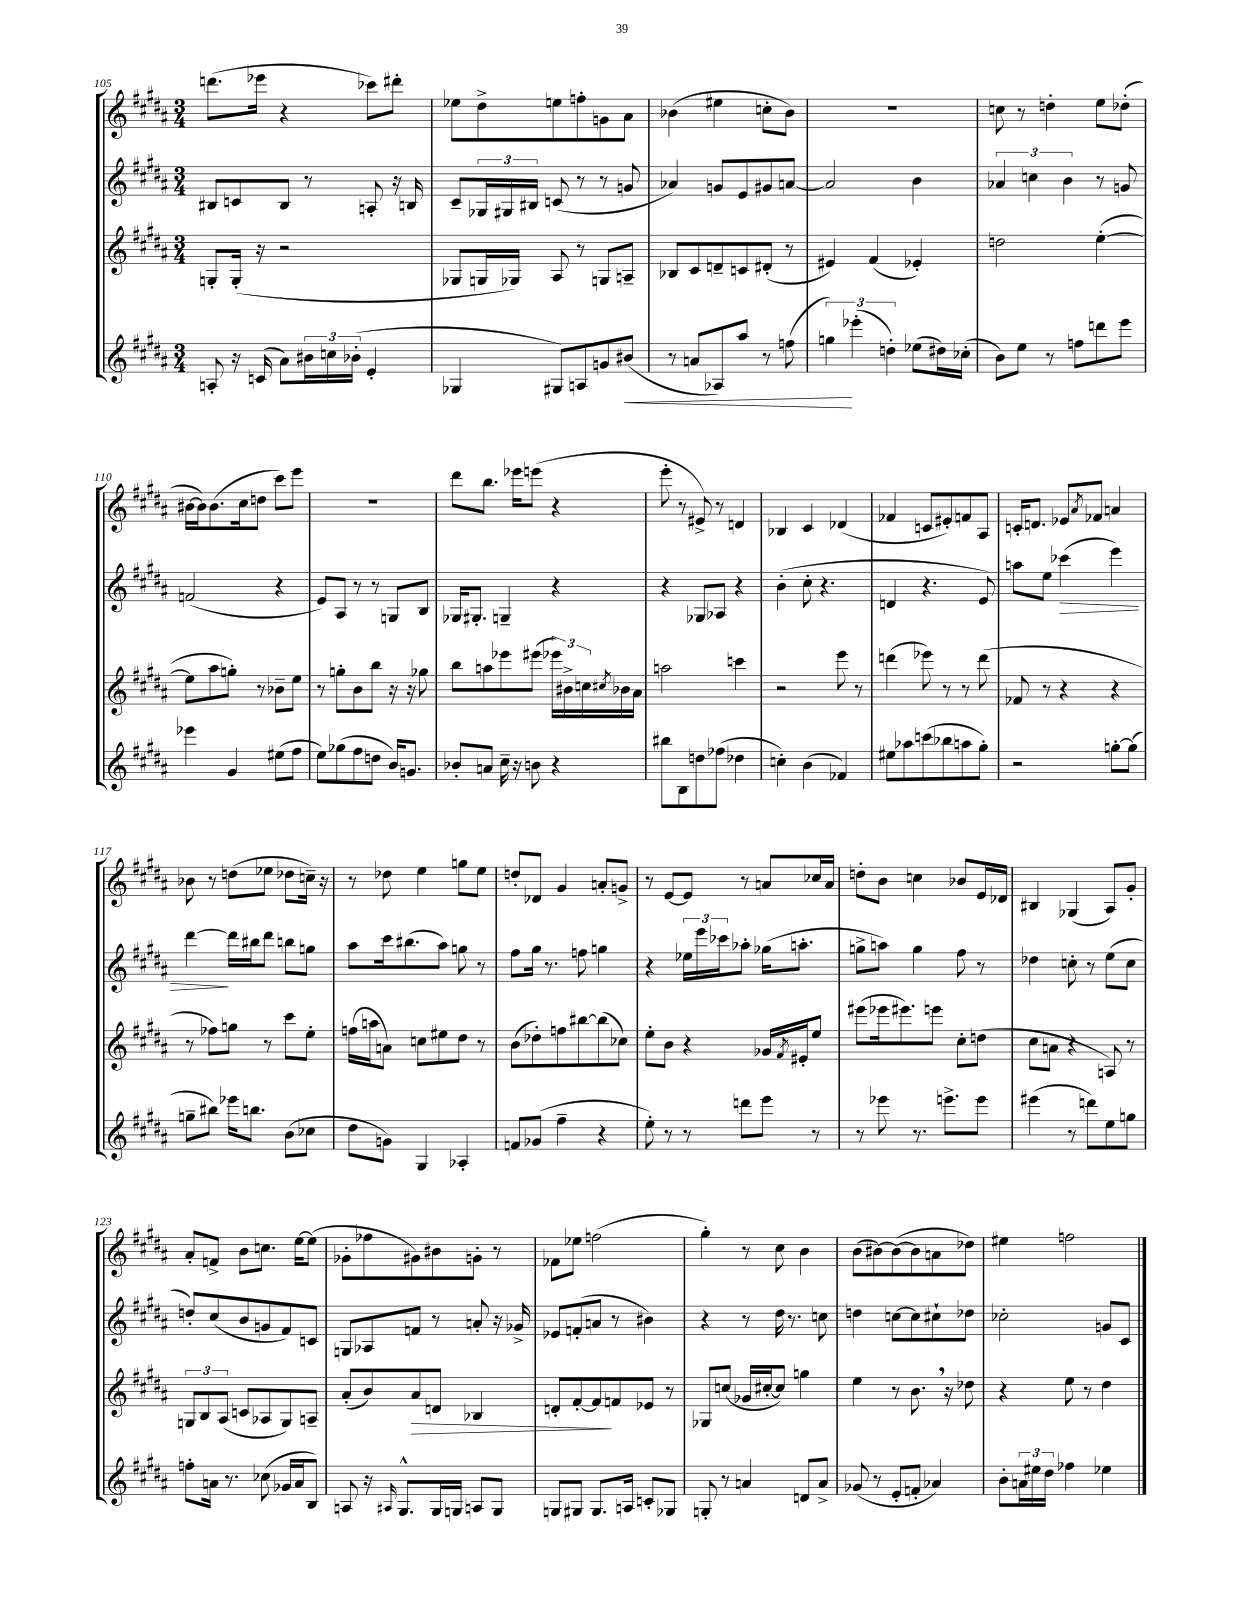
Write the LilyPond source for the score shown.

<<
\new StaffGroup <<
\new Staff = "s0" {
    \clef treble \key b \major \numericTimeSignature \time 3/4
    d'''8.( ees'''16 r4 ces'''8) dis'''8-. |
    ees''8 dis''8-> e''8 f''8-. g'8 ais'8 |
    bes'4( eis''4 c''8-. bes'8) |
    R2. |
    c''8 r8 d''4-. e''8 des''8-.( |
    bis'16~ bis'16) bis'8.( cis''16 d''8 cis'''8) e'''8 |
    R2. |
    dis'''8 b''8. ees'''16 e'''8( r4 |
    e'''8-. r8 eis'8->) r8 d'4 |
    bes4 cis'4 des'4( |
    fes'4 c'8 eis'8-.) f'8 ais8 |
    c'16-. d'8. ees'8 \acciaccatura { ais'8 } fes'8 a'4 |
    bes'8 r8 d''8( ees''8 des''8 c''16--) r16 |
    r8 des''8 e''4 g''8 e''8 |
    d''8-. des'8 gis'4 a'8-. g'8-> |
    r8 e'8~ e'8 r8 a'8 ces''16 a'16 |
    d''8-. b'8 c''4 bes'8 e'16 des'16 |
    bis4 ges4( ais8) gis'8-. |
    ais'8-. f'8-> b'8 c''8. e''16~ e''8( |
    ges'8-. fes''8 gis'8) bis'8 g'8-. r8 |
    fes'8 ees''8 f''2( |
    gis''4-.) r8 cis''8 b'4 |
    b'8( bis'8~) bis'8~( bis'8 a'8 des''8) |
    eis''4 f''2 \bar "|." |
}
\new Staff = "s1" {
    \clef treble \key b \major \numericTimeSignature \time 3/4
    bis8 c'8 bis8 r8 a8-. r16 b16 |
    cis'8-- \tuplet 3/2 { ges16 gis16 bis16 } c'8( r8 r8 g'8 |
    aes'4) g'8 e'8 gis'8 a'8~ |
    a'2 b'4 |
    \tuplet 3/2 { aes'4 c''4 b'4 } r8 g'8 |
    f'2( r4 |
    e'8) ais8 r8 r8 g8 b8 |
    ges16 gis8.-. g4-- r4 |
    r4 ges8 aes8 r4 |
    b'4-.( cis''8-. r4. |
    d'4 r4. e'8) |
    a''8 e''8 ces'''4\>( e'''4) |
    dis'''4~\! dis'''16 bis''16 dis'''8 b''8 g''8 |
    ais''8 cis'''16 bis''8.( ais''8) g''8 r8 |
    fis''8 gis''16 r8. f''8 g''4 |
    r4 \tuplet 3/2 { ees''16 e'''16 ces'''16 } aes''8-. ges''16( a''8.-. |
    g''8-> a''8) g''4 fis''8 r8 |
    des''4 c''8-. r8 e''8( c''8 |
    d''8-.) cis''8( b'8 g'8 fis'8) c'8 |
    g8 aes8 f'8 r8 a'8-. r16 ges'16-> |
    ees'8 f'8-.( a'8 r8 bis'4) |
    r4 r8 dis''16 r8. c''8 |
    d''4 c''8~ c''8 cis''8-! des''8 |
    ces''2-. g'8 cis'8 \bar "|." |
}
\new Staff = "s2" {
    \clef treble \key b \major \numericTimeSignature \time 3/4
    g8-. g16-.( r16 r2 |
    ges8 g16 ges16) ais8 r8 g8 a8-- |
    bes8 cis'8 d'8-- c'8 dis'8-.( r8 |
    eis'4) fis'4( ees'4-.) |
    d''2 e''4~-.( |
    e''8 ais''8 g''8-.) r8 bes'8-- e''8 |
    r8 g''8-. b'8 b''8 r16 r16 ges''8 |
    b''8 a''8 ees'''8 eis'''8( \tuplet 3/2 { ees'''16) bis'16-> c''16 } \acciaccatura { cis''8 } bes'16 ais'16 |
    a''2 c'''4 |
    r2 e'''8 r8 |
    d'''4( ees'''8) r8 r8 d'''8( |
    fes'8 r8 r4 r4 |
    r8 fes''8) g''8 r8 cis'''8 e''8-. |
    f''16( a''16 a'8) c''8 eis''8 dis''8 r8 |
    b'8( des''8-.) f''8 bis''8~ bis''8( ces''8) |
    e''8-. b'8 r4 ges'16 \acciaccatura { fis'8 } eis'16-. e''8 |
    eis'''8( ees'''16 eis'''8.) e'''8 cis''8-. d''8( |
    cis''8 a'8 r4 a8) r8 |
    \tuplet 3/2 { g8 b8 ais8( } c'8 aes8 g8) a8-- |
    ais'8-.( b'8) ais'8\> d'8 bes4 |
    d'8-. fis'8~-. fis'8\! f'8 ees'8 r8 |
    ges8 c''8( ges'16 cis''16~-. cis''8) g''4 |
    e''4 r8 b'8. \breathe r16 des''8 |
    r4 e''8 r8 dis''4 \bar "|." |
}
\new Staff = "s3" {
    \clef treble \key b \major \numericTimeSignature \time 3/4
    a8-. r16 c'16( ais'8) \tuplet 3/2 { bis'16 c''16 bes'16-.( } e'4-. |
    ges4 gis8) a8 g'8 bis'8\<( |
    r8 a'8 aes8) ais''8 r8 f''8( |
    \tuplet 3/2 { g''4\!) ees'''4-.( d''4-.) } ees''8( dis''16) ces''16-.( |
    b'8) e''8 r8 f''8 d'''8 e'''8 |
    ees'''4 gis'4 eis''8( fis''8 |
    e''8) ges''8( fis''8 d''8 b'16) g'8. |
    bes'8-. a'8 cis''16-- r16 b'8 r4 |
    bis''8 b8 d''8 fes''8( des''4 |
    c''4-.) b'4( fes'4) |
    eis''8 aes''8 c'''8( bes''8 a''8 gis''8-.) |
    r2 g''8~-. g''8( |
    g''8-- bis''8) ees'''16 b''8. b'8( ces''8 |
    dis''8 g'8) gis4 aes4-. |
    f'8 ges'8( fis''4-- r4 |
    e''8-.) r8 r8 d'''8 e'''8 r8 |
    r8 ees'''8 r8. e'''8.-> e'''8 |
    eis'''4( r8 d'''8) e''8 g''8 |
    f''8-. a'16 r8. ces''8( ges'16 a'16 b8) |
    a8 r16 \grace { ais16 } gis8.-^ gis16 g16 a8 g8 |
    g8 gis8 gis8. a16 c'8-. ges8 |
    g8-. r8 a'4 d'8 a'8-> |
    ges'8( r8 e'8-. f'8-. aes'4) |
    b'8-. \tuplet 3/2 { a'16 eis''16 dis''16 } fes''4 ees''4 \bar "|." |
}
>>
>>
\layout { \context { \Score currentBarNumber = #105 } }
